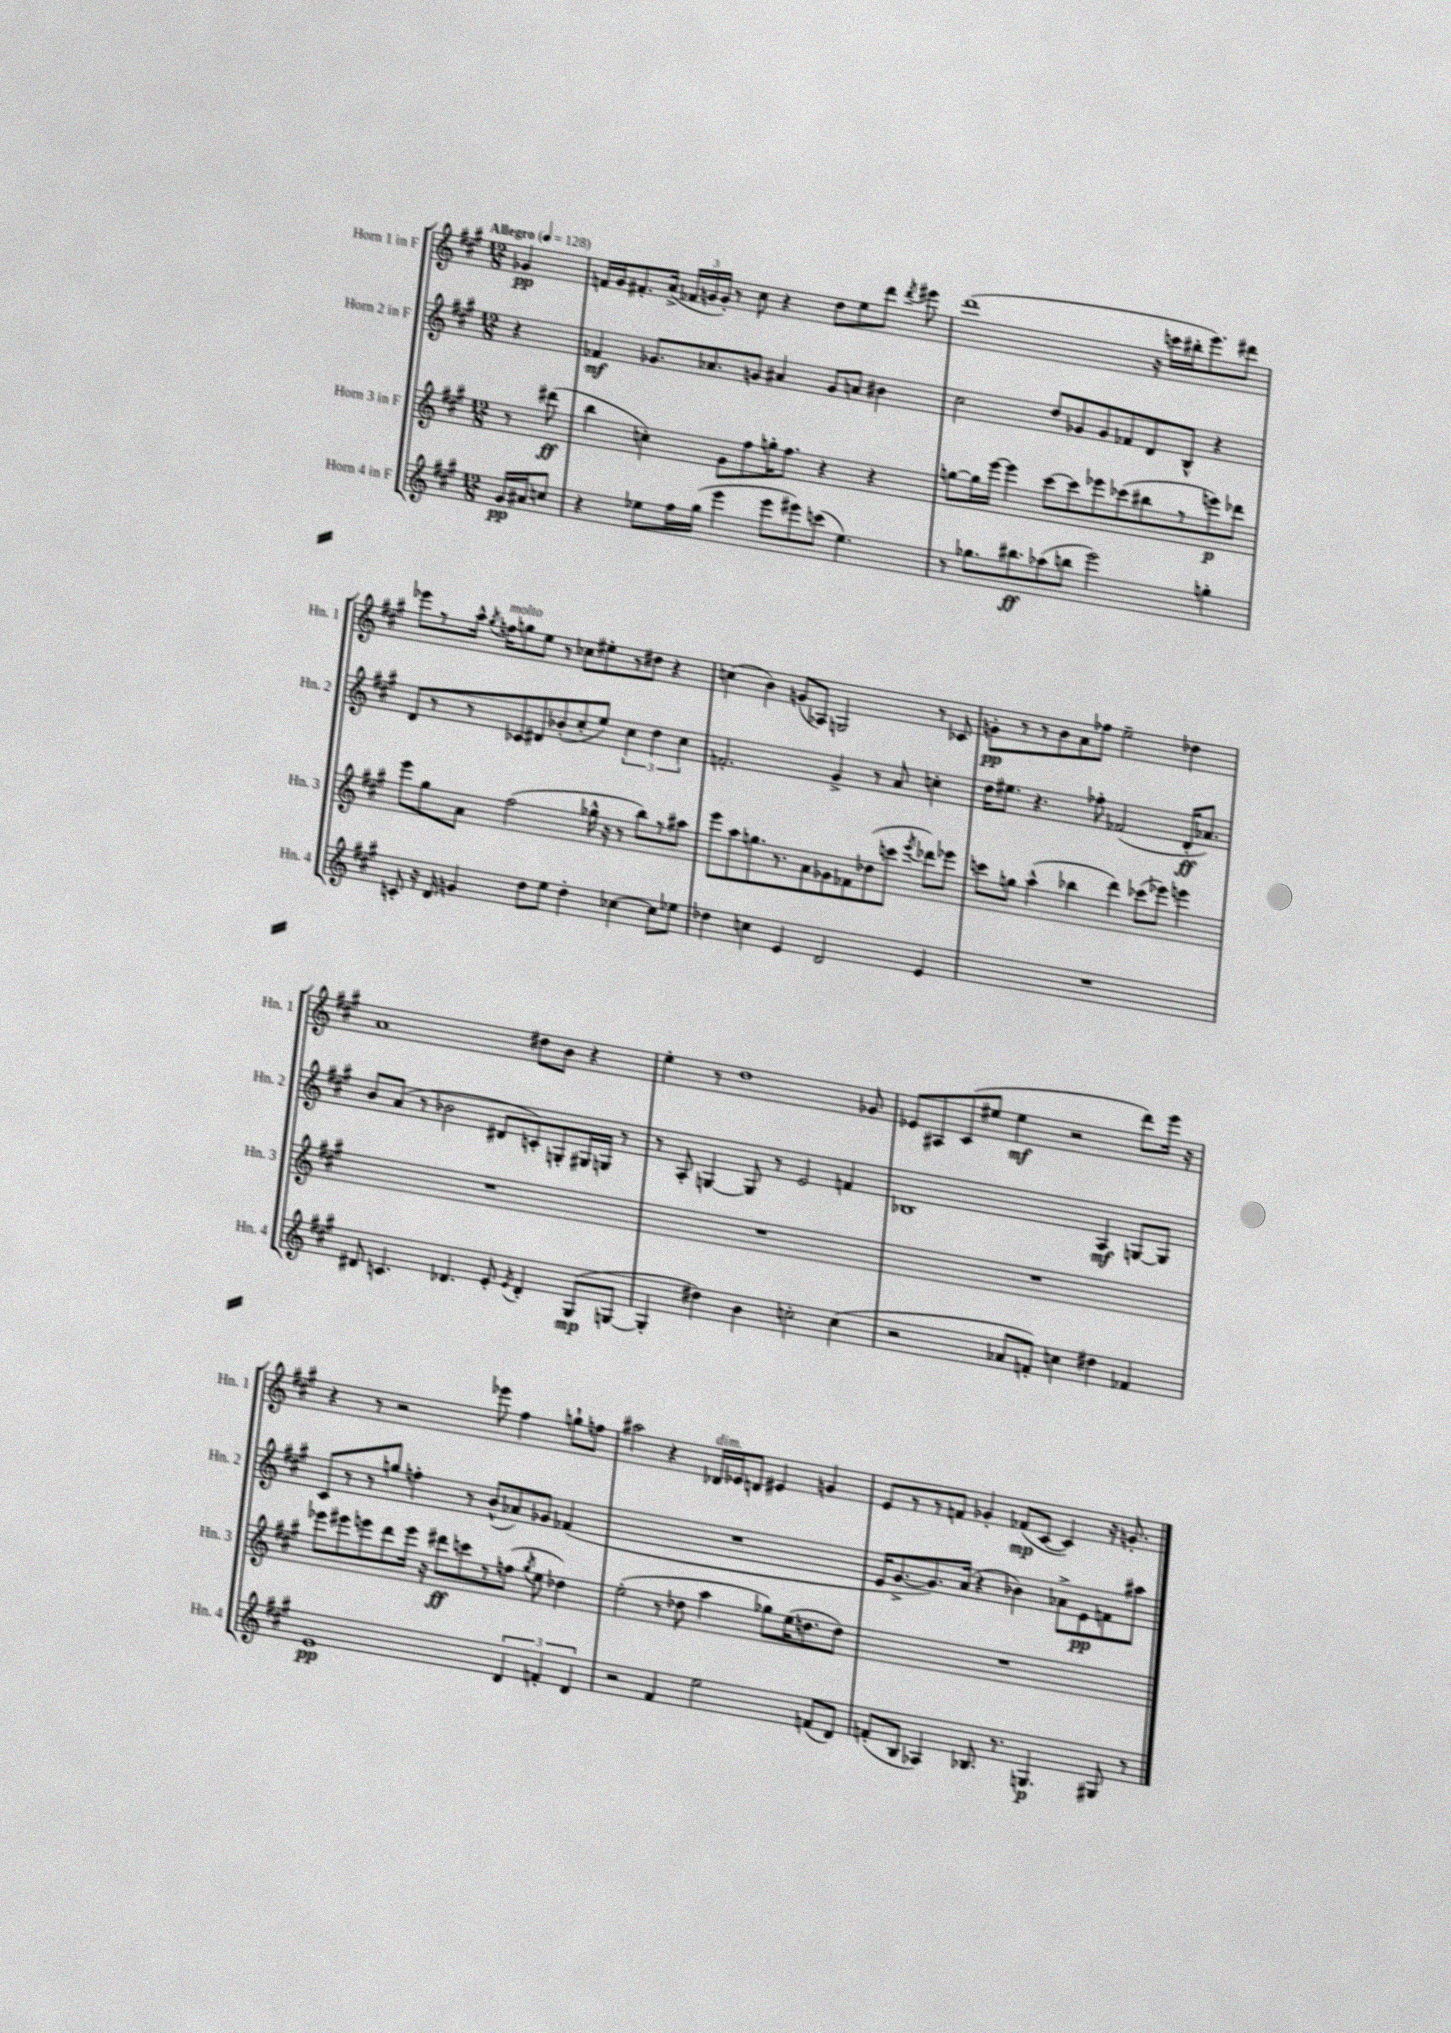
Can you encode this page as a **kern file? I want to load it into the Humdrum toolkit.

**kern	**dynam	**kern	**dynam	**kern	**dynam	**kern	**dynam
*part4	*part4	*part3	*part3	*part2	*part2	*part1	*part1
*staff4	*staff4	*staff3	*staff3	*staff2	*staff2	*staff1	*staff1
*I"Horn 4 in F	*	*I"Horn 3 in F	*	*I"Horn 2 in F	*	*I"Horn 1 in F	*
*I'Hn. 4	*	*I'Hn. 3	*	*I'Hn. 2	*	*I'Hn. 1	*
*clefG2	*	*clefG2	*	*clefG2	*	*clefG2	*
*k[f#c#g#]	*	*k[f#c#g#]	*	*k[f#c#g#]	*	*k[f#c#g#]	*
*M12/8	*	*M12/8	*	*M12/8	*	*M12/8	*
*MM128	*	*MM128	*	*MM128	*	*MM128	*
=	=	=	=	=	=	=	=
!	!	!	!	!	!	!LO:TX:a:B:t=Allegro	!
16g#/LL	pp	8r	.	4r	.	4g-X/	pp
16a#X/J	.	.	.	.	.	.	.
8ccn/J	.	(8ddd#X\	ff	.	.	.	.
=1	=1	=1	=1	=1	=1	=1	=1
4r	.	4bb\	.	4f-X/	mf	16fn/LL	.
.	.	.	.	.	.	16g#/J	.
.	.	.	.	.	.	8.f#X'/	.
8ee-X\L	.	4ccn'\)	.	8.g-X/L	.	.	.
.	.	.	.	.	.	(16a^/Jk	.
16ff#\L	.	.	.	.	.	24f-X/LL	.
.	.	.	.	.	.	24gn/	.
(16gg#\JJ	.	.	.	8.a-X/	.	.	.
.	.	.	.	.	.	24g'/JJ)	.
4eee\	.	8g#\L	.	.	.	8r	.
.	.	8ff#\	.	8gn/J	.	8cc#\	.
8eee\L	.	16ggn'\K	.	4a#X/	.	4r	.
.	.	8.ff#\J	.	.	.	.	.
8eee#X\)	.	.	.	.	.	.	.
(8cccn\J	.	4r	.	8g/L	.	8dd\L	.
4.ee-\)	.	.	.	8an/J	.	8ee\	.
.	.	4r	.	4b#X\	.	8ddd\J	.
.	.	.	.	.	.	8qddd/	.
.	.	.	.	.	.	8eee#X\	.
=2	=2	=2	=2	=2	=2	=2	=2
8r	.	[8ggn\L	.	2cc#\	.	(1ddd	.
8.gg-X\L	.	16gg\L]	.	.	.	.	.
.	.	[16eee\JJ	.	.	.	.	.
.	.	4eee\]	.	.	.	.	.
8.bb#X\	ff	.	.	.	.	.	.
(8aa-X\	.	[8ccc#\L	.	8dd/L	.	.	.
8bbn\J	.	8ccc#\]	.	8g-X/	.	.	.
2eee\)	.	8eee-X\	.	8g-/	.	.	.
.	.	(8ccc-X\	.	8f-X/	.	.	.
.	.	8bb#X\	.	8d/	.	16r	.
.	.	.	.	.	.	16cccn\LL	.
.	.	8r	.	8B^^/J	.	16bb#X'\J	.
.	.	.	.	.	.	8.eee\)	.
4ggn'\	.	8eeen\)	p	4r	.	.	.
.	.	8ddd-X\J	.	.	.	8ddd#X\J	.
!!LO:LB:g=z
=3	=3	=3	=3	=3	=3	=3	=3
8cn'/	.	8eee\L	.	8d/L	.	8eee-X\L	.
16r	.	8gg#\	.	8r	.	8r	.
16d/	.	.	.	.	.	.	.
4gn/	.	8a\J	.	8r	.	16aa^^\Jk	.
.	.	.	.	.	.	8qgg#/	.
!	!	!	!	!	!	!LO:TX:a:i:t=molto	!
.	.	.	.	.	.	16ffn\KL	.
.	.	(2ff#\	.	8c-X/	.	8ggn\	.
8dd\L	.	.	.	8d#X/	.	8ee\J	.
8ee\J	.	.	.	(8b-X'/	.	8r	.
4dd'\	.	.	.	8cc#'/	.	8cc-X\L	.
.	.	16gg-X^^\	.	8ee/J)	.	8ee#X'\	.
.	.	16r	.	.	.	.	.
[4cc-X\	.	8r	.	6cc#\	.	8r	.
.	.	8bb\L)	.	.	.	8dd#X\J	.
.	.	.	.	6dd\	.	.	.
8cc-\L]	.	8r	.	.	.	4r	.
.	.	.	.	6cc#\	.	.	.
8ee-X\J	.	8aa#X\J	.	.	.	.	.
=4	=4	=4	=4	=4	=4	=4	=4
4dd-X\	.	8eee\L	.	2.fn'/	.	(4ccn\	.
.	.	8aa\	.	.	.	.	.
4ccn\	.	8.ggn\	.	.	.	4b\)	.
.	.	8.r	.	.	.	.	.
4e/	.	.	.	.	.	(8gn/L	.
.	.	8a\	.	.	.	8A-X/J)	.
2d/	.	8g-X\	.	4g#^/	.	2Gn/	.
.	.	8f-X\	.	.	.	.	.
.	.	(8dd-X\	.	8r	.	.	.
.	.	8cccn\J	.	8a/	.	.	.
.	.	8qeee/	.	.	.	.	.
4e/	.	8ddd-X\L)	.	4ccn'\	.	8r	.
.	.	8eee-X\J	.	.	.	8c-X/	.
=5	=5	=5	=5	=5	=5	=5	=5
1.r	.	8cccn\L	.	16dd\KL	.	8gn'\L	pp
.	.	.	.	8.ee#X\J	.	.	.
.	.	8ggn\J	.	.	.	8r	.
.	.	(4aa^^\	.	4.r	.	8r	.
.	.	.	.	.	.	8b\	.
.	.	4bb-X\	.	.	.	8a\	.
.	.	.	.	8ff-X'\	.	8ff-X\J	.
.	.	4ddd\)	.	(2f-X/	.	2ee~\	.
.	.	(8ccc-X\L	.	.	.	.	.
.	.	8eee-X\J)	.	.	.	.	.
.	.	4eeen\	.	16d'/KL	ff	4dd-X\	.
.	.	.	.	8.a-X/J)	.	.	.
!!LO:LB:g=z
=6	=6	=6	=6	=6	=6	=6	=6
8d#X/	.	1.r	.	8b/L	.	1a	.
4.cn/	.	.	.	(8a/J	.	.	.
.	.	.	.	8r	.	.	.
.	.	.	.	2b-X\	.	.	.
4.d-X/	.	.	.	.	.	.	.
8e'/	.	.	.	8d#X/L	.	.	.
8qe/	.	.	.	.	.	.	.
4d-'/	.	.	.	8cn'/)	.	8dd#X\L	.
.	.	.	.	8Gn'/	.	8b\J	.
(8G#/L	mp	.	.	16G#X/L	.	4r	.
.	.	.	.	16Gn/JJ	.	.	.
[8Gn/J	.	.	.	8r	.	.	.
=7	=7	=7	=7	=7	=7	=7	=7
4G'/]	.	1.r	.	8r	.	4ee'\	.
.	.	.	.	8A'/	.	.	.
4dd#X\)	.	.	.	[4Gn/	.	8r	.
.	.	.	.	.	.	1dd	.
4b\	.	.	.	8G/]	.	.	.
.	.	.	.	8r	.	.	.
2ccn'\	.	.	.	2e/	.	.	.
(4cc\	.	.	.	4fn/	.	.	.
.	.	.	.	.	.	8g-X/	.
=8	=8	=8	=8	=8	=8	=8	=8
2r	.	1.r	.	1B-X	.	8e-X/L	.
.	.	.	.	.	.	8A#X/	.
.	.	.	.	.	.	(8c#/	.
.	.	.	.	.	.	8ee#X/J	.
8a-X/L	.	.	.	.	.	4ee#\	mf
8fn'/J)	.	.	.	.	.	.	.
4ccn\	.	.	.	.	.	2r	.
4dd#X\	.	.	.	4A/	mf	.	.
4f-X/	.	.	.	[8Gn/L	.	8ddd\L)	.
.	.	.	.	8G/J]	.	16eee\Jk	.
.	.	.	.	.	.	16r	.
!!LO:LB:g=z
=9	=9	=9	=9	=9	=9	=9	=9
1e	pp	8eee-X\L	.	8c#/L	.	4r	.
.	.	8eee#X\	.	8r	.	.	.
.	.	8eeen\	.	8r	.	8r	.
.	.	8ddd\	.	8ggn/J	.	2r	.
.	.	16eee\Jk	.	4ffn'\	.	.	.
.	.	16r	.	.	.	.	.
.	.	8ddd#X\L	ff	.	.	.	.
.	.	8cccn\	.	8r	.	.	.
.	.	8r	.	(8b^^/L	.	8eee-X\	.
6d/	.	(8ffn\J	.	8a-X/)	.	4ff#\	.
.	.	8qgg#/	.	.	.	.	.
.	.	8ee\	.	8g-X/J	.	.	.
6fn'/	.	.	.	.	.	.	.
.	.	4dd-X\)	.	(4f-X/	.	8ggn`\L	.
6d/	.	.	.	.	.	.	.
.	.	.	.	.	.	8ffn\J	.
=10	=10	=10	=10	=10	=10	=10	=10
2r	.	(2ee'\	.	1.r	.	2aa#X\	.
4f#/	.	8r	.	.	.	4r	.
.	.	8dd-X\	.	.	.	.	.
!	!	!	!	!	!	!LO:TX:a:i:t=dim.	!
2ee\	.	4aa\	.	.	.	16d-X/LL	.
.	.	.	.	.	.	16e-X/J	.
.	.	.	.	.	.	8dn/J	.
.	.	8gg-X\L)	.	.	.	4e#X/	.
.	.	(16ee\K	.	.	.	.	.
.	.	8.ddn\	.	.	.	.	.
(8fn/L	.	.	.	.	.	4gn/	.
8d/J)	.	8dd\J)	.	.	.	.	.
=11	=11	=11	=11	=11	=11	=11	=11
(8fn'/L	.	1.r	.	16e/KL	.	8e/L	.
.	.	.	.	[8.g#^/	.	.	.
8B/J	.	.	.	.	.	8r	.
4A-X/)	.	.	.	8.g#/])	.	8r	.
.	.	.	.	.	.	8fn/J	.
.	.	.	.	(16a/Jk	.	.	.
8.B-X/	.	.	.	4r	.	4g-X'/	.
8.r	.	.	.	.	.	.	.
.	.	.	.	4b-X\)	.	(8f-X/L	mp
4.Gn/	p	.	.	.	.	[8c#/J	.
.	.	.	.	8a-X^\L	.	4c#/])	.
.	.	.	.	8e\	pp	.	.
8G#X/	.	.	.	8fn\	.	16r	.
.	.	.	.	.	.	8.gn'/	.
8r	.	.	.	8aa#X\J	.	.	.
==	==	==	==	==	==	==	==
*-	*-	*-	*-	*-	*-	*-	*-
